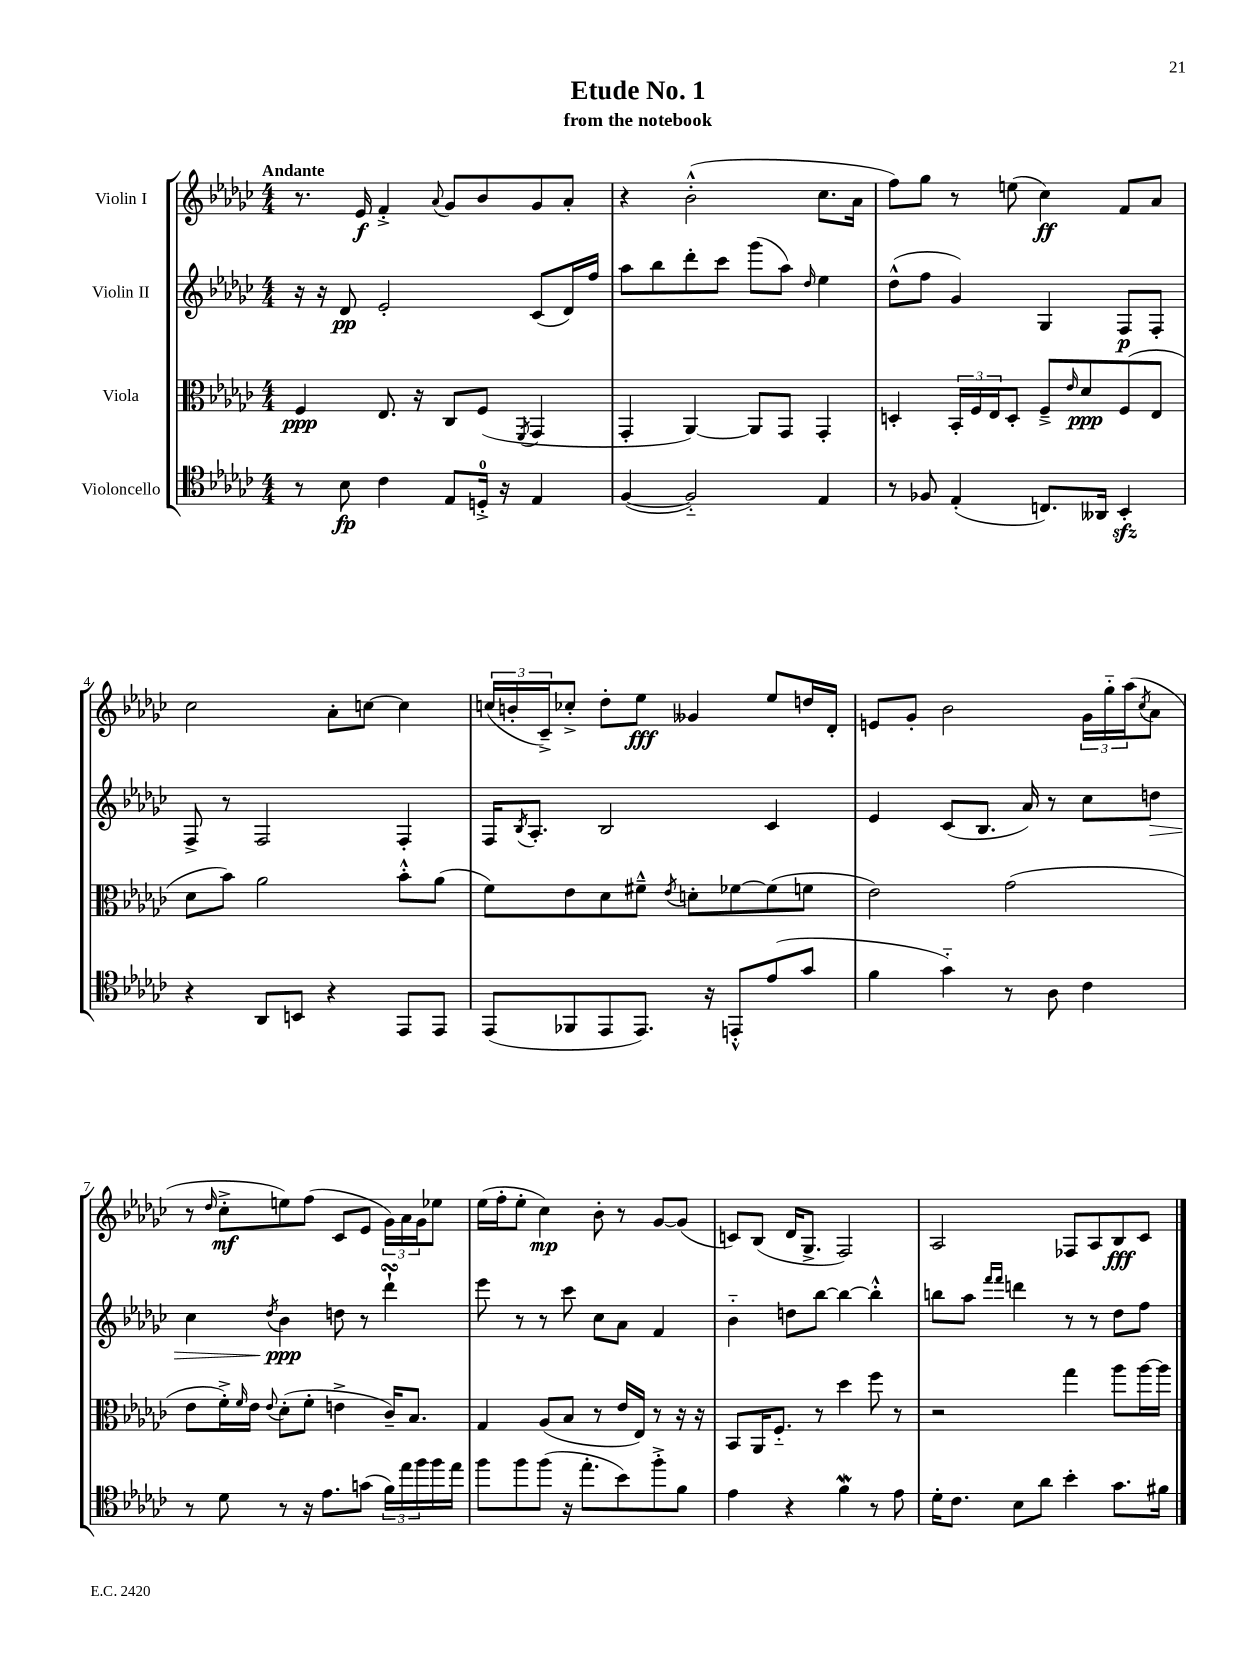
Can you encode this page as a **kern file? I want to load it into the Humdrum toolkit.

**kern	**kern	**kern	**kern
*staff4	*staff3	*staff2	*staff1
*clefC4	*clefC3	*clefG2	*clefG2
*k[b-e-a-d-g-c-]	*k[b-e-a-d-g-c-]	*k[b-e-a-d-g-c-]	*k[b-e-a-d-g-c-]
*M4/4	*M4/4	*M4/4	*M4/4
8r	4F	16r	8.r
.	.	16r	.
8B-	.	8d-	.
.	.	.	16e-
4c-	8.E-	2e-'	4f'^
.	16r	.	.
.	.	.	8qqa-
8E-	8C-	.	8g-
16D'^	(8F	.	8b-
16r	.	.	.
.	8qFF	.	.
4E-	4GG-	(8c-	8g-
.	.	16d-)	8a-'
.	.	16ff	.
=	=	=	=
([4F	4GG-'	8aa-	4r
.	.	8bb-	.
2F'~])	[4AA-)	8ddd-'	(2b-'^^
.	.	8ccc-	.
.	8AA-]	(8ggg-	.
.	8GG-	8aa-)	.
.	.	16qqdd-	.
4E-	4GG-'	4ee-	8.cc-
.	.	.	16a-
=	=	=	=
8r	4D'	(8dd-^^	8ff)
8F-	.	8ff	8gg-
(4E-'	24BB-'	4g-)	8r
.	24F	.	.
.	24E-	.	.
.	8D'	.	(8ee
8.C)	8F~^	4G-	4cc-)
.	16qqe-	.	.
.	8d-	.	.
16AA--	.	.	.
4BB-'	(8F	8F	8f
.	8E-	8F'	8a-
=	=	=	=
4r	8d-	8F^	2cc-
.	8b-)	8r	.
8AA-	2a-	2F	.
8BB	.	.	.
4r	.	.	8a-'
.	.	.	[8cc
8EE-	8b-'^^	4F'	4cc]
8EE-	(8a-	.	.
=	=	=	=
(8EE-	8f)	16F	(24cc
.	.	.	24b'
.	.	8qB-	.
.	.	8.A-'	.
.	.	.	24c-~^)
8FF-	8e-	.	8cc-'^
8EE-	8d-	2B-	8dd-'
8.EE-)	8f#~^^	.	8ee-
.	8qe-	.	.
.	8d'	.	4g--
16r	.	.	.
8EE'^^	[8f-	.	.
(8e-	(8f-]	4c-	8ee-
8g-	8f	.	16dd
.	.	.	16d-'
=	=	=	=
4f	2e-)	4e-	8e
.	.	.	8g-'
4g-'~)	.	(8c-	2b-
.	.	8.B-	.
8r	(2g-	.	.
.	.	16a-)	.
8A-	.	8r	.
4c-	.	8cc-	24g-
.	.	.	24gg-'~
.	.	.	(24aa-
.	.	.	8qcc-
.	.	8dd	8a-
=	=	=	=
8r	8e-	4cc-	8r
.	.	.	16qqdd-
8d-	16f'^)	.	8cc-'^
.	16qqf	.	.
.	16e-	.	.
.	8qqe-	8qdd-	.
8r	(8d-'	4b-	8ee)
16r	8f'	.	(8ff
8.e-	.	.	.
.	4e^	8dd	8c-
(8g	.	8r	8e-
24f)	16c-~)	4ddd-`	24g-)
24ee-	.	.	24a-
.	8.B-	.	.
24ff	.	.	24g-
16ff	.	.	8ee-
16ee-	.	.	.
=	=	=	=
8ff	4G-	8eee-	(16ee-
.	.	.	16ff'
8ff	.	8r	8ee-'
(8ff	(8A-	8r	4cc-)
16r	8B-	8ccc-	.
8.ee-'	.	.	.
.	8r	8cc-	8b-'
8b-)	16e-	8a-	8r
.	16E-)	.	.
8ff'^	8r	4f	[8g-
8f	16r	.	(8g-]
.	16r	.	.
=	=	=	=
4e-	8BB-	4b-'~	8c)
.	16AA-	.	(8B-
.	8.F'~	.	.
4r	.	8dd	16d-
.	.	.	8.G-^
.	8r	[8bb-	.
4f	4dd-	4bb-_	2F)
8r	8ff	4bb-'^^]	.
8e-	8r	.	.
=	=	=	=
16d-'	2r	8bb	2A-
8.c-	.	.	.
.	.	8aa-	.
.	.	16qqfff	.
.	.	16qqfff	.
8B-	.	4ddd	.
8a-	.	.	.
4b-'	4gg-	8r	8F-
.	.	8r	8A-
8.g-	8aa-	8dd-	8B-
.	[16aa-	8ff	8c-
16f#	16aa-]	.	.
==	==	==	==
*-	*-	*-	*-
